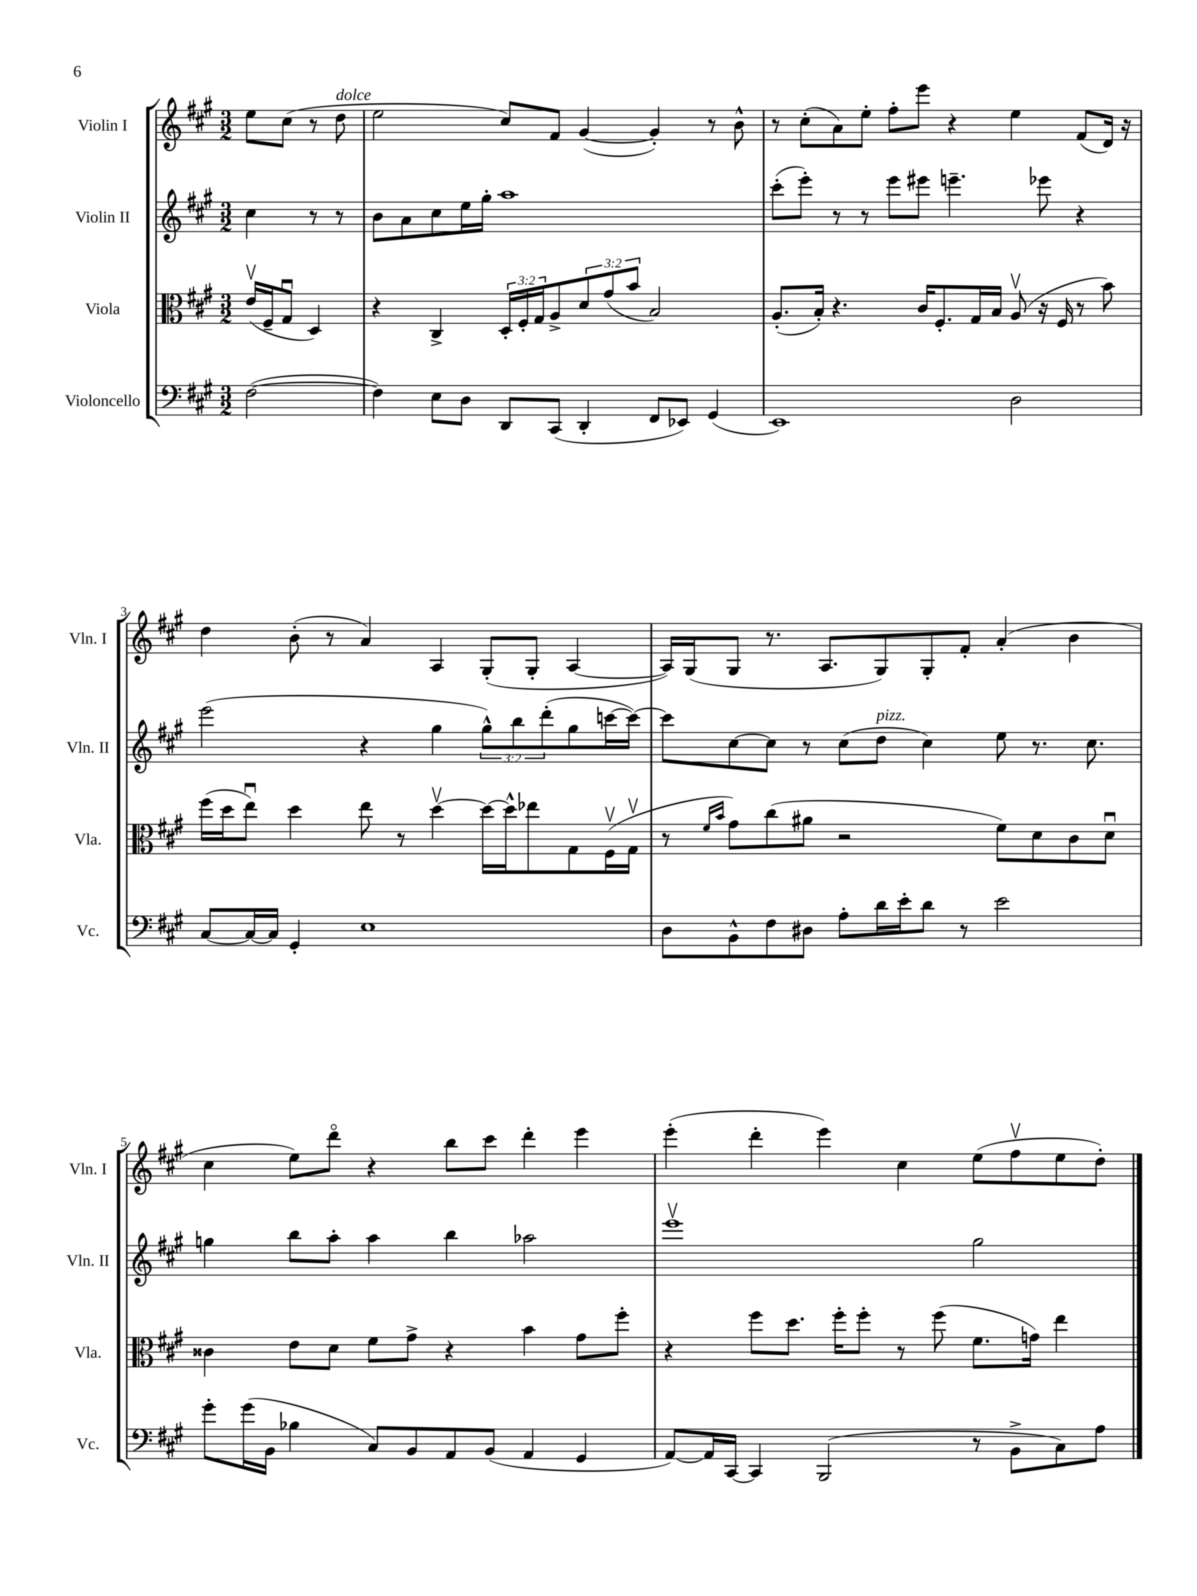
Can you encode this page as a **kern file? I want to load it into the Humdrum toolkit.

**kern	**kern	**kern	**kern
*staff4	*staff3	*staff2	*staff1
*clefF4	*clefC3	*clefG2	*clefG2
*k[f#c#g#]	*k[f#c#g#]	*k[f#c#g#]	*k[f#c#g#]
*M3/2	*M3/2	*M3/2	*M3/2
([2F#	(16ev	4cc#	8ee
.	16F#~	.	.
.	8G#u	.	(8cc#
.	4D)	8r	8r
.	.	8r	8dd
=	=	=	=
4F#])	4r	8b	2ee
.	.	8a	.
8E	4C#^	8cc#	.
8D	.	16ee	.
.	.	16gg#'	.
8DD	24D'	1aa	8cc#)
.	24F#'	.	.
.	24G#	.	.
(8CC#	8A^	.	8f#
4DD'	12d	.	([4g#
.	(12g#	.	.
.	12b	.	.
8FF#	2B)	.	4g#'])
8EE-)	.	.	.
(4GG#	.	.	8r
.	.	.	8b^^
=	=	=	=
1EE)	(8.A'	(8ccc#'	8r
.	.	8eee')	(8cc#'
.	16B')	.	.
.	4.r	8r	8a)
.	.	8r	8ee'
.	.	8eee	8ff#'
.	16c#	8eee#	8eee
.	8.F#'	.	.
.	.	4.eee~	4r
.	16G#	.	.
.	16B	.	.
2D	(8Av	.	4ee
.	16r	8eee-	.
.	16F#	.	.
.	8r	4r	(8f#
.	8b)	.	16d)
.	.	.	16r
=	=	=	=
[8C#	(16ff#	(2eee	4dd
.	16dd	.	.
16C#_	8eeu)	.	.
16C#]	.	.	.
4GG#'	4dd	.	(8b'
.	.	.	8r
1E	8ee	4r	4a)
.	8r	.	.
.	[4ddv	4gg#	4A
.	16dd_	12gg#^^)	(8G#'
.	16dd^^]	.	.
.	.	12bb	.
.	8ee-	.	8G#'
.	.	(12ddd'	.
.	8G#	8gg#	[4A
.	(16F#v	[16ccc	.
.	16G#v	16ccc_)	.
=	=	=	=
8D	8r	8ccc]	16A])
.	.	.	(16G#
.	16qqf#	.	.
.	16qqb	.	.
8BB^^	8g#)	[8cc#	8G#
8F#	(8cc#	8cc#]	8.r
8D#	8a#	8r	.
.	.	.	8.A
8A'	2r	(8cc#	.
16d	.	8dd	8G#)
16e'	.	.	.
8d	.	4cc#)	8G#'
8r	.	.	8f#'
2e	8f#)	8ee	(4a'
.	8d	8.r	.
.	8c#	.	4b
.	.	8.cc#	.
.	8du	.	.
=	=	=	=
8g#'	4c##	4gg	4cc#
(16g#	.	.	.
16BB	.	.	.
4B-	8e	8bb	8ee)
.	8d	8aa'	8dddo
8C#)	8f#	4aa	4r
8BB	8g#^	.	.
8AA	4r	4bb	8bb
(8BB	.	.	8ccc#
4AA	4b	2aa-	4ddd'
4GG#	8g#	.	4eee
.	8ff#'	.	.
=	=	=	=
[8AA)	4r	1eeev	(4eee'
16AA]	.	.	.
[16CC#	.	.	.
4CC#]	8ff#	.	4ddd'
.	8.dd	.	.
(2BBB	.	.	4eee)
.	16ff#'	.	.
.	8ff#'	.	.
.	8r	.	4cc#
.	(8ff#	.	.
8r	8.f#	2gg#	(8ee
8BB^	.	.	8ff#v
.	16g)	.	.
8C#)	4ee	.	8ee
8A	.	.	8dd')
==	==	==	==
*-	*-	*-	*-
